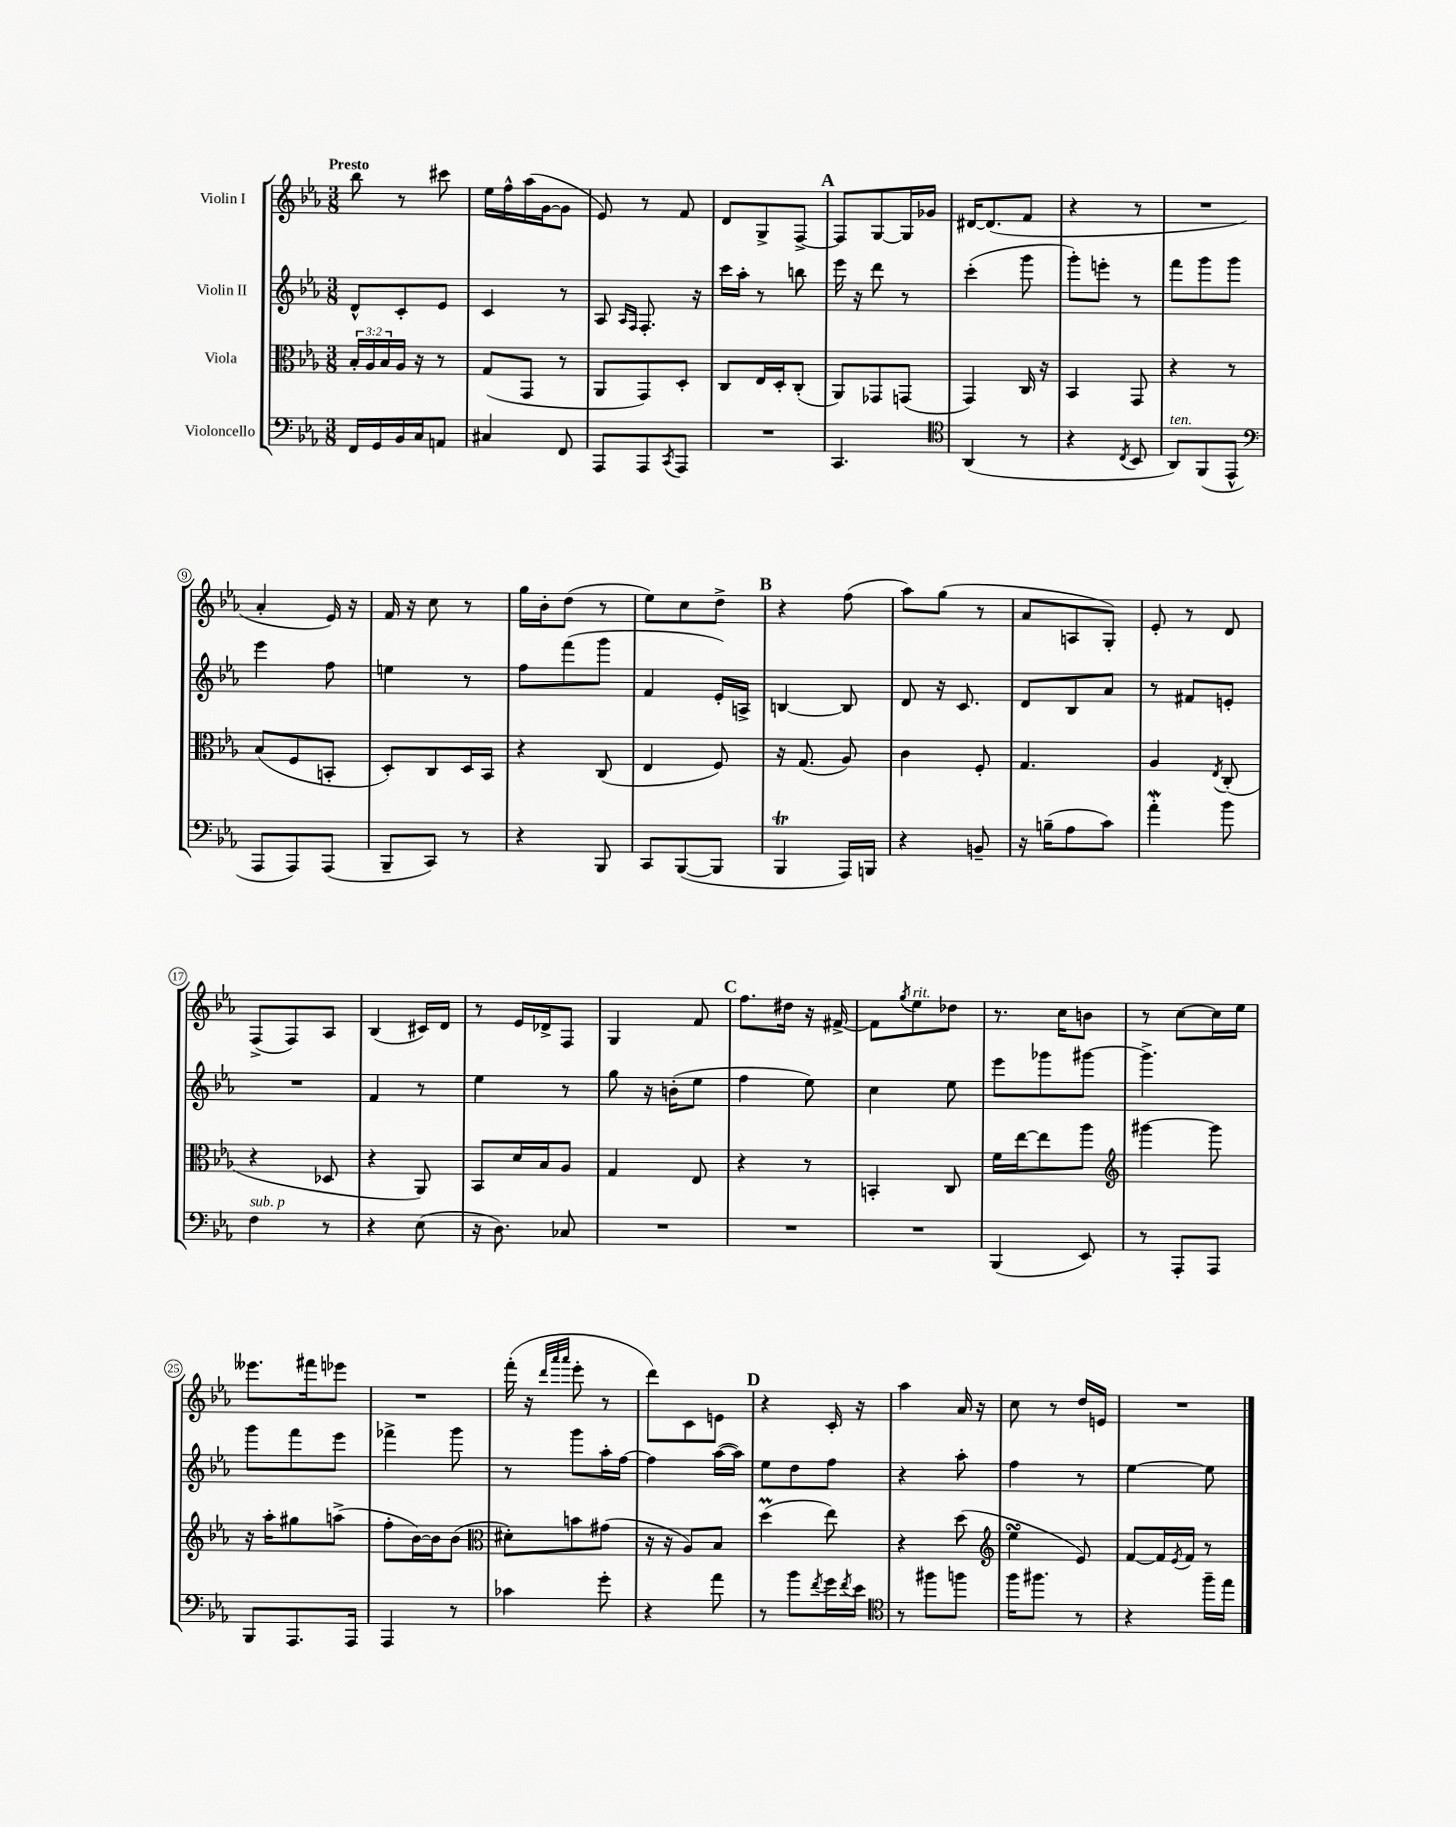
<<
\new StaffGroup <<
\new Staff = "s0" \with { instrumentName = "Violin I" } {
    \clef treble \key ees \major \numericTimeSignature \time 3/8 \tempo "Presto"
    bes''8 r8 cis'''8 |
    ees''16 f''16-^ aes''16( g'16~ g'8 |
    ees'8) r8 f'8 |
    d'8 g8-> f8~-> |
    \mark \markup { \bold "A" } f8 g8~ g16 ges'16 |
    dis'16~ dis'8.( f'8 |
    r4 r8 |
    R4. |
    aes'4-. ees'16) r16 |
    f'16 r16 c''8 r8 |
    g''16 bes'16-. d''8( r8 |
    ees''8) c''8 d''8-> |
    \mark \markup { \bold "B" } r4 f''8( |
    aes''8) g''8( r8 |
    aes'8 a8 g8-.) |
    ees'8-. r8 d'8 |
    f8->( f8) aes8 |
    bes4( cis'16) d'16 |
    r8 ees'16 des'16-> f8 |
    g4 f'8 |
    \mark \markup { \bold "C" } f''8. dis''16 r16 fis'16~-> |
    fis'8 \acciaccatura { g''8 } ees''8^\markup { \italic "rit." } des''8 |
    r8. c''16 b'8 |
    r8 c''8~ c''16 ees''16 |
    eeses'''8. fis'''16 ees'''8 |
    R4. |
    f'''16-.( r16 \grace { d'''32 aes'''32 aes'''32 } ees'''8-. r8 |
    d'''8) c'8 e'8 |
    \mark \markup { \bold "D" } r4 c'16-. r16 |
    aes''4 aes'16 r16 |
    c''8 r8 d''16 e'16 |
    R4. \bar "|." |
}
\new Staff = "s1" \with { instrumentName = "Violin II" } {
    \clef treble \key ees \major \numericTimeSignature \time 3/8
    d'8-^ c'8-. ees'8 |
    c'4 r8 |
    aes8 \grace { aes16 f16 } f8.-. r16 |
    c'''16 aes''16-. r8 b''8 |
    \mark \markup { \bold "A" } ees'''16 r16 d'''8 r8 |
    c'''4-.( g'''8 |
    g'''8-.) e'''8-. r8 |
    f'''8 g'''8 g'''8 |
    ees'''4 f''8 |
    e''4 r8 |
    f''8 f'''8( g'''8 |
    f'4 ees'16-.) a16-> |
    \mark \markup { \bold "B" } b4~ b8 |
    d'8 r16 c'8. |
    d'8 bes8 aes'8 |
    r8 fis'8 e'8-. |
    R4. |
    f'4 r8 |
    ees''4 r8 |
    g''8 r16 b'16-.( ees''8 |
    \mark \markup { \bold "C" } f''4 ees''8) |
    c''4 ees''8 |
    ees'''8 ges'''8 gis'''8~ |
    gis'''4.-> |
    g'''8 f'''8 ees'''8 |
    fes'''4-> g'''8 |
    r8 g'''8 aes''16-. f''16~ |
    f''4 aes''16~( aes''16) |
    \mark \markup { \bold "D" } ees''8 d''8 f''8 |
    r4 aes''8-. |
    f''4 r8 |
    ees''4~ ees''8 \bar "|." |
}
\new Staff = "s2" \with { instrumentName = "Viola" } {
    \clef alto \key ees \major \numericTimeSignature \time 3/8 \override Staff.TupletNumber.text = #tuplet-number::calc-fraction-text
    \tuplet 3/2 { bes16-. aes16 bes16 } aes16 r16 r8 |
    g8( g,8 r8 |
    aes,8 g,8) d8-. |
    c8 ees16 d16-. c8-.( |
    \mark \markup { \bold "A" } aes,8) ges,8 g,8( |
    g,4) c16 r16 |
    bes,4 g,8 |
    r4 r8 |
    bes8( f8 b,8-. |
    d8-.) c8 d16 bes,16 |
    r4 c8( |
    ees4 f8) |
    \mark \markup { \bold "B" } r16 g8.( aes8) |
    c'4 f8-. |
    g4. |
    aes4 \acciaccatura { ees8 } c8-.( |
    r4 des8 |
    r4 aes,8) |
    bes,8 d'16 bes16 aes8 |
    g4 ees8 |
    \mark \markup { \bold "C" } r4 r8 |
    b,4-. c8 |
    f'16 ees''16~ ees''8 aes''8 |
    \clef treble gis'''4~ gis'''8 |
    r16 aes''16-. gis''8 a''8->( |
    f''8-. bes'16~) bes'16 bes'8( |
    \clef alto dis'8-.) b'8 gis'8( |
    r16 r16 aes8) bes8 |
    \mark \markup { \bold "D" } d''4\prall( ees''8) |
    r4 d''8( |
    \clef treble ees''4\turn ees'8) |
    f'8~ f'16 \acciaccatura { ees'8 } f'16 r8 \bar "|." |
}
\new Staff = "s3" \with { instrumentName = "Violoncello" } {
    \clef bass \key ees \major \numericTimeSignature \time 3/8
    f,16 g,16 bes,16 c16 a,8 |
    cis4 f,8 |
    aes,,8 aes,,8 \acciaccatura { c,8 } aes,,8 |
    R4. |
    \mark \markup { \bold "A" } c,4. |
    \clef tenor aes,4( r8 |
    r4 \acciaccatura { c8 } bes,8 |
    aes,8^\markup { \italic "ten." }) f,8( ees,8-^ |
    \clef bass aes,,8 aes,,8) aes,,8( |
    bes,,8-- c,8) r8 |
    r4 bes,,8 |
    c,8 bes,,8~( bes,,8 |
    \mark \markup { \bold "B" } bes,,4\trill aes,,16) b,,16 |
    r4 b,8-- |
    r16 b16--( aes8 c'8) |
    aes'4-.\mordent bes'8 |
    f4^\markup { \italic "sub. p" } r8 |
    r4 ees8( |
    r16 d8.) ces8 |
    R4. |
    \mark \markup { \bold "C" } R4. |
    R4. |
    bes,,4( ees,8) |
    r8 aes,,8-. aes,,8 |
    bes,,8 aes,,8. aes,,16 |
    aes,,4 r8 |
    ces'4 g'8-. |
    r4 aes'8 |
    \mark \markup { \bold "D" } r8 bes'8 \acciaccatura { f'8 } g'16 \acciaccatura { f'8 } ees'16 |
    \clef tenor r8 fis''8 f''8 |
    f''16 fis''8. r8 |
    r4 f''16-- ees''16 \bar "|." |
}
>>
>>
\layout { \context { \Score \override BarNumber.stencil = #(make-stencil-circler 0.1 0.3 ly:text-interface::print) } }
